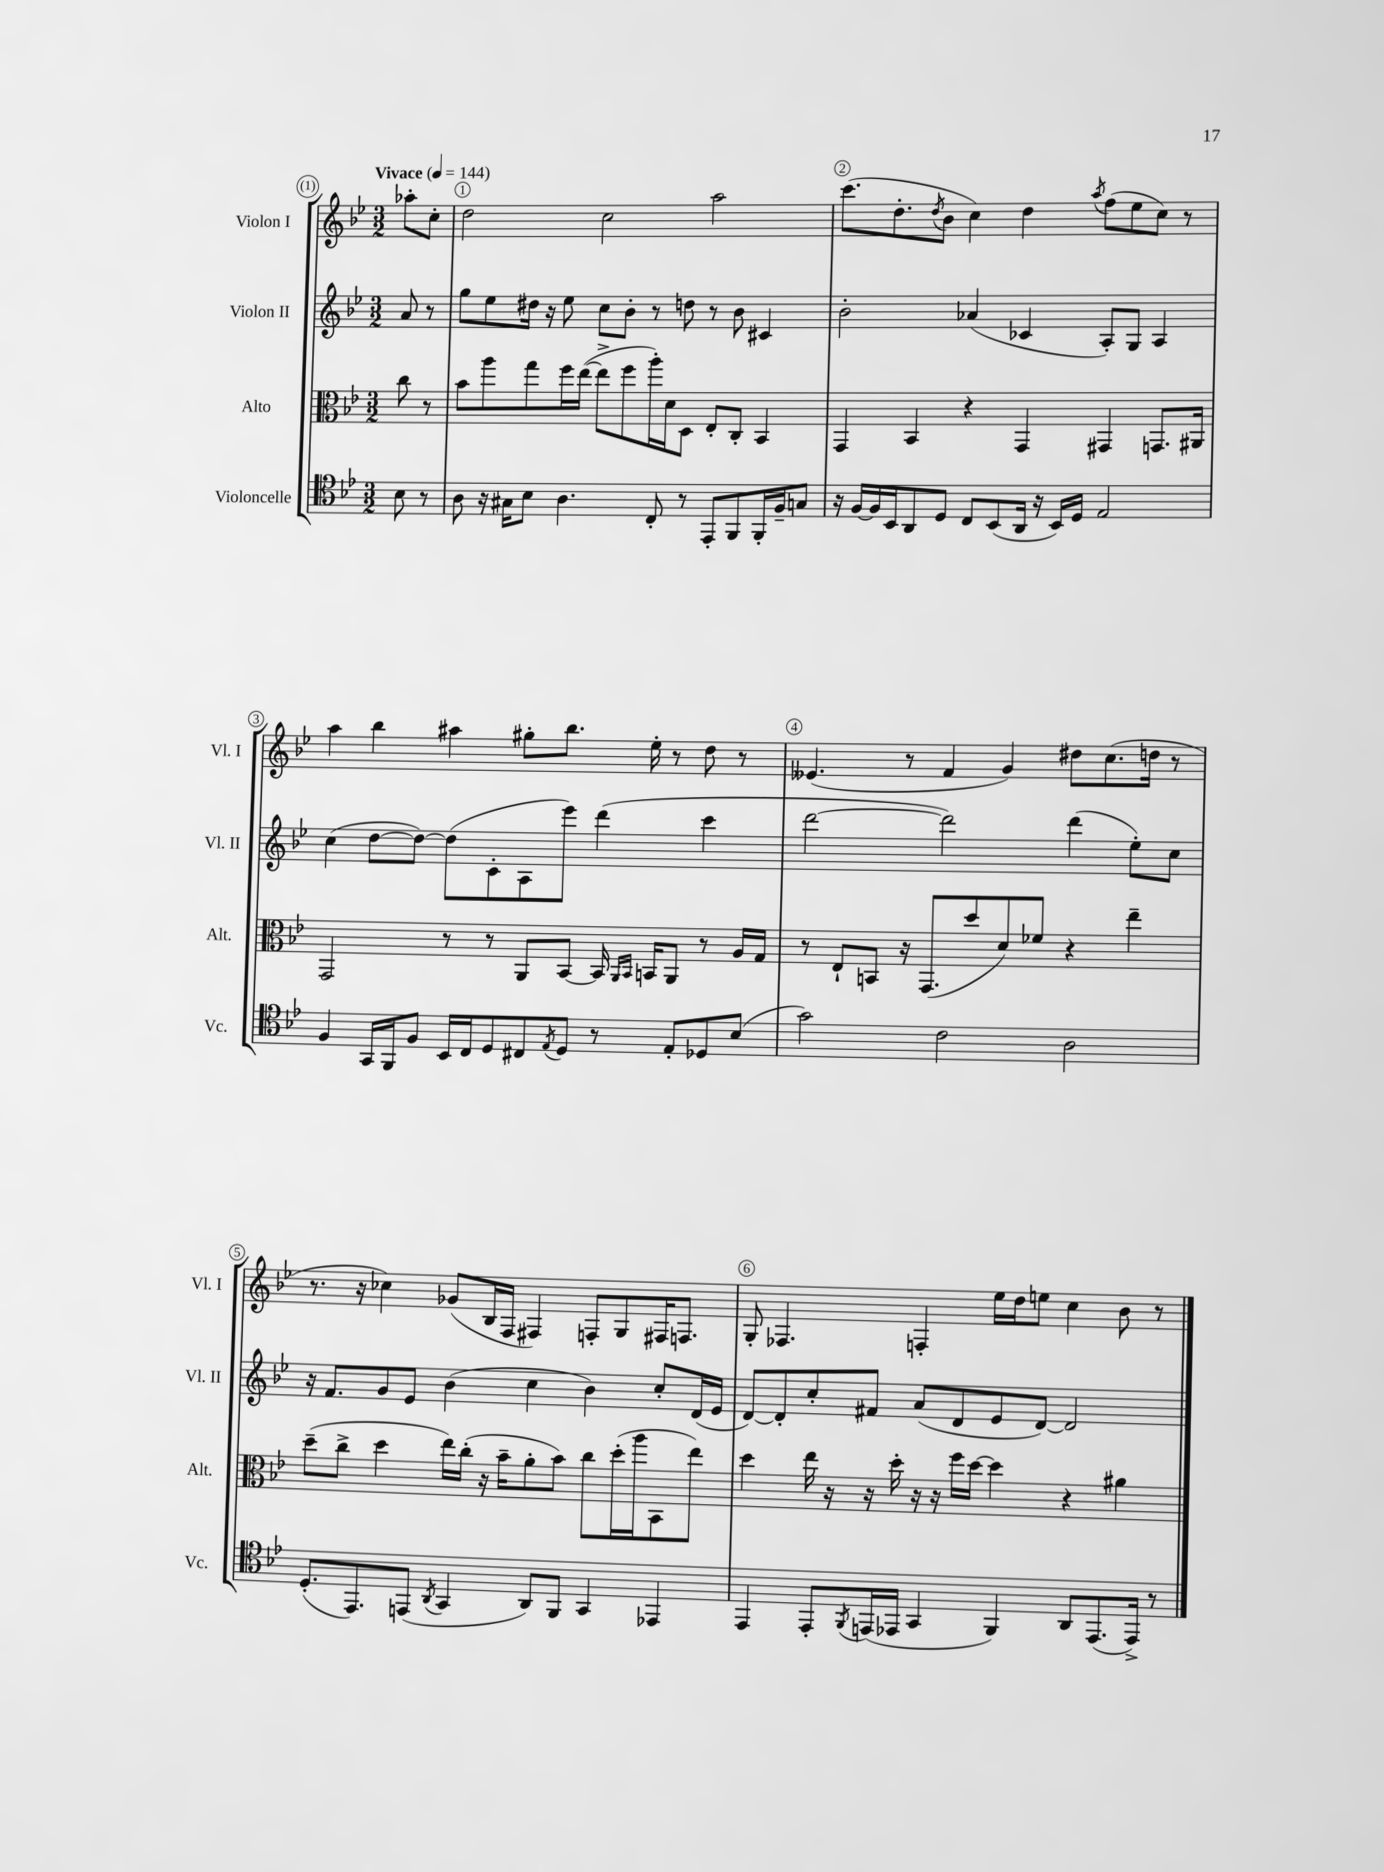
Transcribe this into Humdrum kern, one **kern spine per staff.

**kern	**kern	**kern	**kern
*staff4	*staff3	*staff2	*staff1
*clefC4	*clefC3	*clefG2	*clefG2
*k[b-e-]	*k[b-e-]	*k[b-e-]	*k[b-e-]
*M3/2	*M3/2	*M3/2	*M3/2
*MM144	*MM144	*MM144	*MM144
8B-	8cc	8a	8aa-'
8r	8r	8r	8cc'
=	=	=	=
8A	8b-	8gg	2dd
16r	8aa	8ee-	.
16G#	.	.	.
8B-	8gg	16dd#	.
.	.	16r	.
4.A	16ff	8ee-	.
.	([16ee-	.	.
.	8ee-^]	8cc	2cc
.	8ff	8b-'	.
8C'	16aa')	8r	.
.	16d	.	.
8r	8D	8dd	.
8EE-'	8E-'	8r	2aa
8FF	8C'	8b-	.
16FF'	4BB-	4c#	.
16F~	.	.	.
8G	.	.	.
=	=	=	=
16r	4GG	2b-'	(8.ccc
[16F	.	.	.
16F]	.	.	.
16BB-	.	.	8.dd'
8AA	4BB-	.	.
.	.	.	8qdd
8D	.	.	8b-
8C	4r	(4a-	4cc)
(8BB-	.	.	.
16AA	4GG	4c-	4dd
16r	.	.	.
16BB-)	.	.	.
16D	.	.	.
.	.	.	8qaa
2E-	4GG#	8A')	(8ff
.	.	8G	8ee-
.	8.GG	4A	8cc)
.	.	.	8r
.	16AA#	.	.
=	=	=	=
4F	2GG	(4cc	4aa
16GG	.	[8dd	4bb-
16FF	.	.	.
8F	.	8dd_)	.
16BB-	8r	(8dd]	4aa#
16C	.	.	.
8D	8r	8c'	.
8C#	8AA	8A	8gg#'
8qE-	.	.	.
8D	[8BB-	8eee-)	8.bb-
8r	16BB-]	(4ddd	.
.	16qqAA	.	.
.	16qqBB-	.	.
.	16BB	.	16ee-'
8E-'	8AA	.	8r
8D-	8r	4ccc	8dd
(8B-	16A	.	8r
.	16G	.	.
=	=	=	=
2g)	8r	[2ddd	(4.e--
.	8E-`	.	.
.	8BB	.	.
.	16r	.	8r
.	(8.GG	.	.
2c	.	2ddd])	4f
.	8dd	.	.
.	8d)	.	4g)
.	8f-	.	.
2A	4r	(4ddd	8dd#
.	.	.	(8.cc
.	4ee-~	8ee-')	.
.	.	.	16dd
.	.	8cc	8r
=	=	=	=
(8.D'	(8dd~	16r	8.r
.	.	8.f	.
.	8cc^	.	.
8.EE-)	.	.	16r
.	4dd	8g	4cc-)
(8EE	.	8e-	.
8qAA	.	.	.
4GG	16ee-)	(4b-	(8g-
.	(16cc'	.	.
.	16r	.	16B-
.	16b-~	.	16F
8AA)	8a'	4cc	4F#)
8FF	8b-)	.	.
4GG	8cc	4b-)	8F'
.	(16dd'	.	8G
.	16aa	.	.
4EE-	8BB-	8cc'	16F#
.	.	.	8.F
.	8ee-)	(16d	.
.	.	16e-	.
=	=	=	=
4EE-	4dd	[8d)	8G'
.	.	8d']	4.F-
8EE-'	16ee-	8cc'	.
.	16r	.	.
8qFF	.	.	.
(16EE	16r	8f#	.
16EE-	16dd'	.	.
4GG	16r	(8a	4F'
.	16r	.	.
.	16ff	8d	.
.	[16dd	.	.
4FF)	4dd]	8e-	16ee-
.	.	.	16dd
.	.	[8d)	8ee
8AA	4r	2d]	4cc
(8.EE-	.	.	.
.	4a#	.	8b-
16EE-^)	.	.	.
8r	.	.	8r
==	==	==	==
*-	*-	*-	*-
